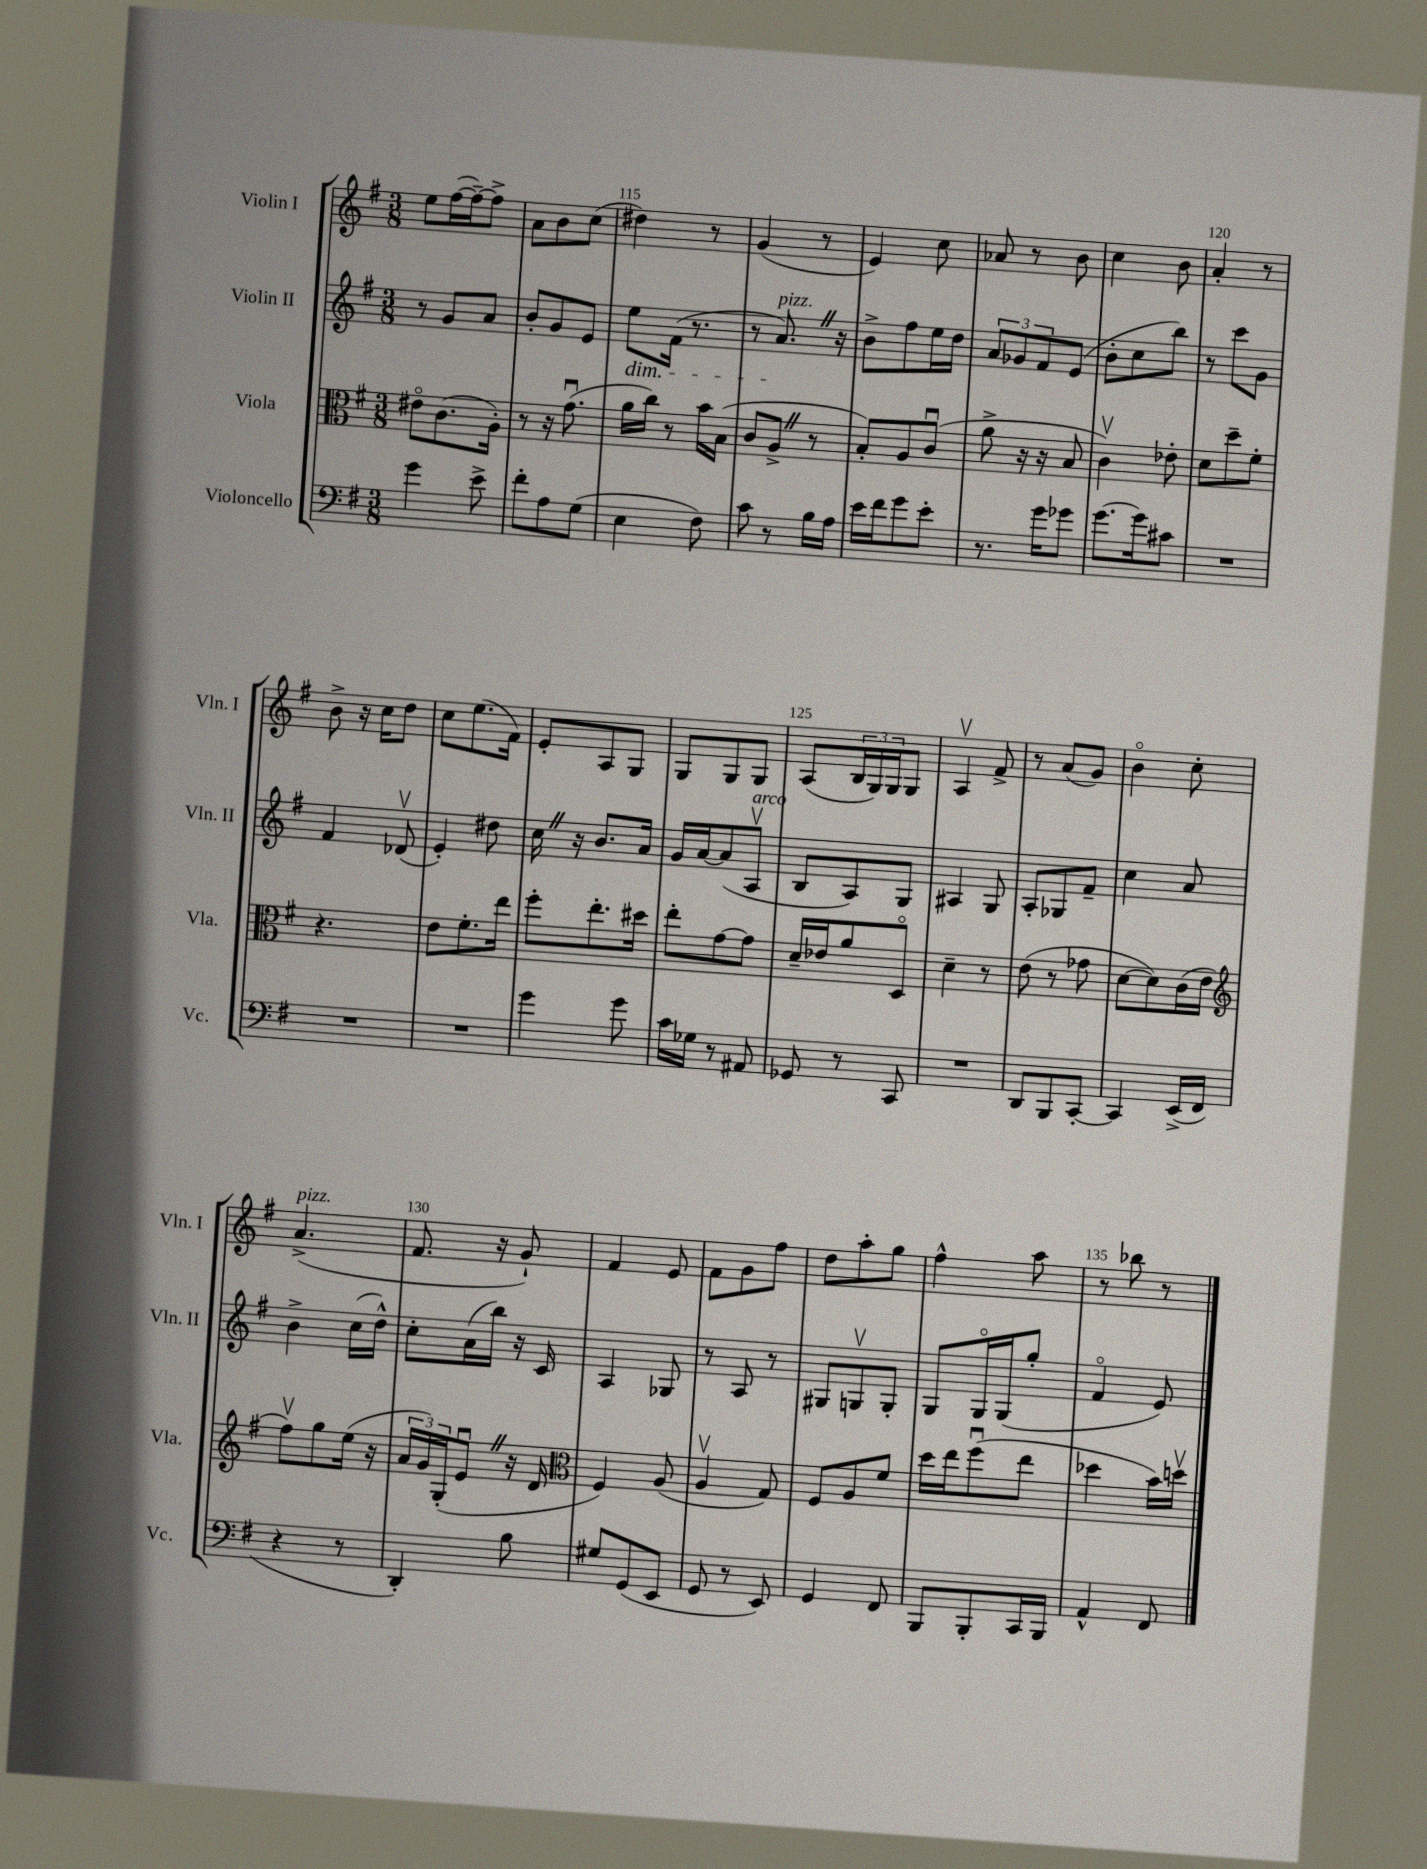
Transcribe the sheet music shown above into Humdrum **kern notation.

**kern	**kern	**kern	**kern
*part4	*part3	*part2	*part1
*staff4	*staff3	*staff2	*staff1
*I"Violoncello	*I"Viola	*I"Violin II	*I"Violin I
*I'Vc.	*I'Vla.	*I'Vln. II	*I'Vln. I
*clefF4	*clefC3	*clefG2	*clefG2
*k[f#]	*k[f#]	*k[f#]	*k[f#]
*M3/8	*M3/8	*M3/8	*M3/8
=113	=113	=113	=113
4g\	8e#X\L	8r	8ee\L
.	(8.c\	8g/L	([16ff#\L
.	.	.	16ff#~\J_)
8e^\	.	8a/J	8ff#^\J]
.	16A'\Jk)	.	.
=114	=114	=114	=114
8f#'\L	8r	8b'/L	8a\L
8A\	16r	8g/	8b\
.	(8.gu\	.	.
(8G\J	.	8e/J	(8cc\J
=115	=115	=115	=115
!	!	!LO:TX:b:i:t=dim.	!
4E\	16a\LL	8ee\L	4dd#X\)
.	16cc\JJ)	.	.
.	8r	(16f#\Jk	.
.	.	8.r	.
8F#\)	16b\LL	.	8r
.	(16B\JJ	.	.
=116	=116	=116	=116
8c\	8c/L	8r	(4g/
!	!	!LO:TX:a:i:t=pizz.	!
8r	8A^Z/J	8.aZ/)	.
16B\LL	8r	.	8r
16A\JJ	.	16r	.
=117	=117	=117	=117
16e\LL	8B'/L)	8b^\L	4e/)
16f#\J	.	.	.
8g\	8A/	8ff#\	.
8e'\J	(8cu/J	16ee\L	8cc\
.	.	16dd\JJ	.
=118	=118	=118	=118
8.r	8a^\	12a/L	8a-X/
.	.	12g-X/	.
.	16r	.	8r
.	.	12f#/	.
16g\KL	16r	.	.
8g-X\J	8B/	(8e/J	8b\
=119	=119	=119	=119
[8.g\L	4cv\)	8b'\L	4cc\
.	.	8cc\	.
16g\k]	.	.	.
8c#X\J	8e-X'\	8bb\J)	8b\
=120	=120	=120	=120
4.r	8d\L	8r	4a'/
.	8dd~\	8ccc\L	.
.	8f#'\J	8g\J	8r
!!LO:LB:g=z
=121	=121	=121	=121
4.r	4.r	4f#/	8b^\
.	.	.	16r
.	.	.	16cc\KL
.	.	(8d-Xv/	8dd\J
=122	=122	=122	=122
4.r	8e\L	4e'/)	8cc\L
.	8.f#'\	.	(8.ee\
.	.	8dd#X\	.
.	16ee\Jk	.	16f#\Jk)
=123	=123	=123	=123
4g\	8ff#'\L	16ccZ\	8e'/L
.	.	16r	.
.	8.ee'\	8.b/L	8A/
8g\	.	.	8G/J
.	16dd#X\Jk	16a/Jk	.
=124	=124	=124	=124
16c\LL	8ee'\L	16g/LL	8G/L
16G-X\JJ	.	[16a/J	.
8r	[8g\	(8a/]	8G/
!	!	!LO:TX:a:i:t=arco	!
8AA#X/	8g\J]	8Av/J	8G/J
=125	=125	=125	=125
8GG-X/	16d~/LL	8B/L	(8A/L
.	16e-X/J	.	.
8r	8a/	8A/)	24B/L
.	.	.	24G/)
.	.	.	24G/J
8CC/	8D/J	8G/J	8G/J
=126	=126	=126	=126
4.r	4d~\	4A#X/	4Av/
.	8r	8G/	8f#^/
=127	=127	=127	=127
8DD/L	(8e\	8A'/L	8r
8BBB/	8r	8G-X/	(8a/L
[8CC'/J	8g-X\	8f#~/J	8g/J)
=128	=128	=128	=128
4CC/]	[8d\L	4cc\	4b\
.	8d\])	.	.
(16EE^/LL	(16c\L	8a/	8cc'\
16FF#/JJ	16e\JJ	.	.
!!LO:LB:g=z
=129	=129	=129	=129
*	*clefG2	*	*
!	!	!	!LO:TX:a:i:t=pizz.
4r	8ff#v\L)	4b^\	(4.a^/
.	8gg\	.	.
8r	(16ee\Jk	(16cc\LL	.
.	16r	16dd^^\JJ)	.
=130	=130	=130	=130
4DD'/)	24a/LL	8cc'\L	8.f#/
.	24g/)	.	.
.	(24G'/J	.	.
.	8euZ/J	(16a\L	.
.	.	16bb\JJ)	16r
8B\	16r	16r	8g`/)
.	16d/	16c/	.
=131	=131	=131	=131
*	*clefC3	*	*
8G#X/L	4F#/)	4A/	4f#/
(8GG/	.	.	.
8EE/J	(8A/	8G-X/	8e/
=132	=132	=132	=132
8GG/	4Av/	8r	8f#\L
8r	.	8A/	8g\
8EE/)	8G/)	8r	8ff#\J
=133	=133	=133	=133
4GG/	8F#/L	8G#X/L	8dd\L
.	8A/	8Gnv/	8aa'\
8FF#/	8f#/J	8G'/J	8gg\J
=134	=134	=134	=134
8BBB/L	16dd\LL	8G/L	4ff#^^\
.	16ee\J	.	.
8BBB'/	(8ff#u\	16G/L	.
.	.	(16G/J	.
16CC/L	8ee\J	8gg'/J	8aa\
16BBB/JJ	.	.	.
=135	=135	=135	=135
4AA^^/	4dd-X\	4f#/	8r
.	.	.	8bb-X\
8FF#/	16b\LL)	8e/)	8r
.	16ddnv\JJ	.	.
==	==	==	==
*-	*-	*-	*-
